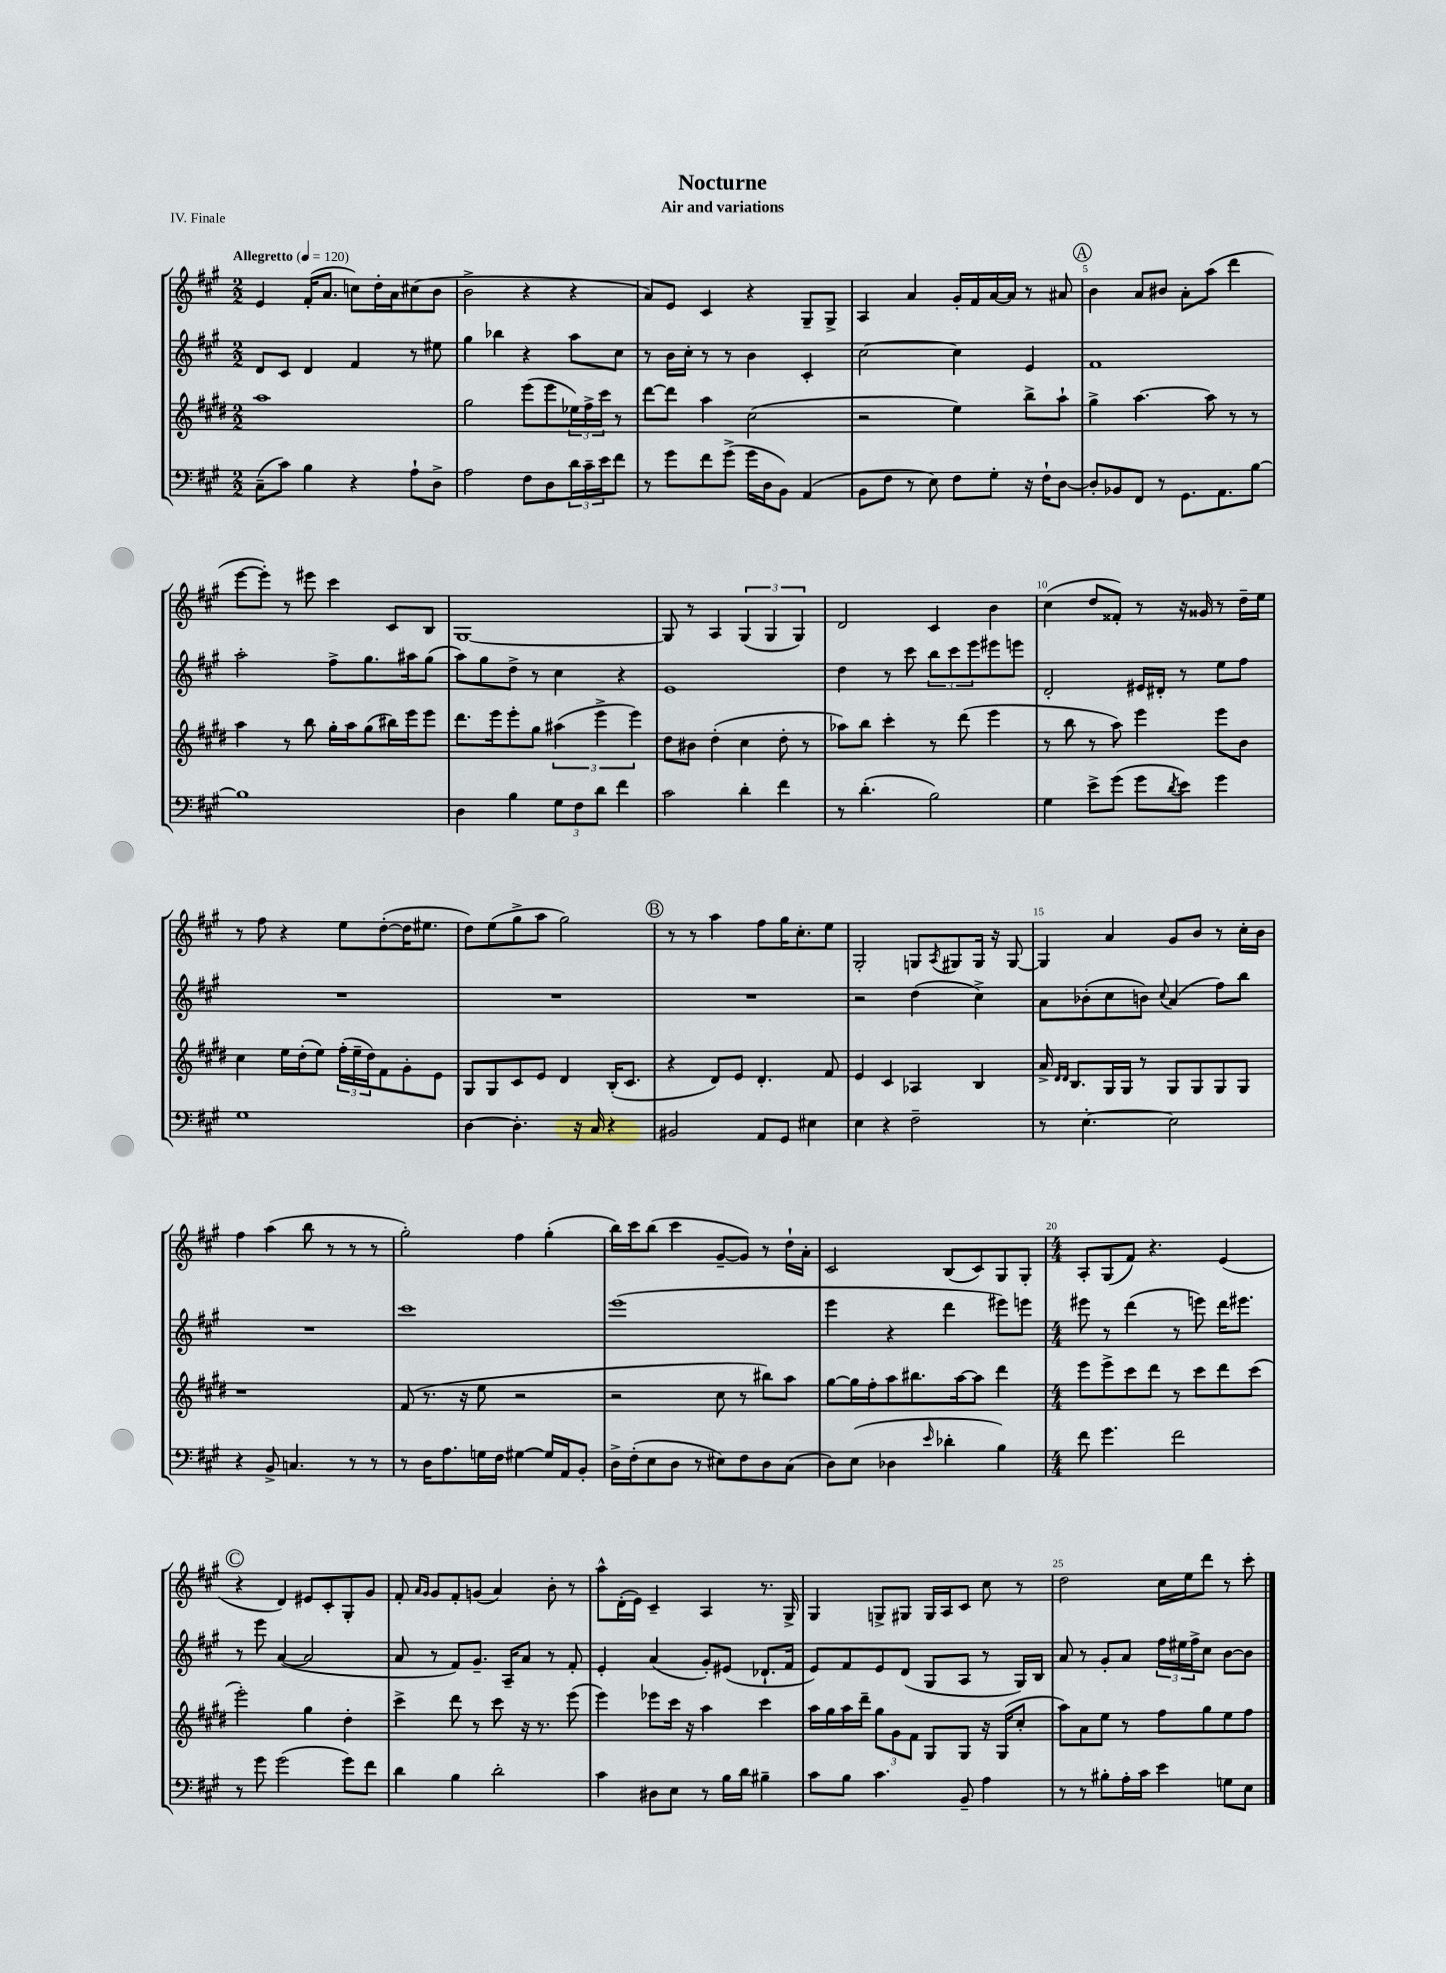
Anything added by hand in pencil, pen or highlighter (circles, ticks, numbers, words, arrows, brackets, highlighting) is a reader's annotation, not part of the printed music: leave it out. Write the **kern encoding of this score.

**kern	**kern	**kern	**kern
*part4	*part3	*part2	*part1
*staff4	*staff3	*staff2	*staff1
*clefF4	*clefG2	*clefG2	*clefG2
*k[f#c#g#]	*k[f#c#g#d#]	*k[f#c#g#]	*k[f#c#g#]
*M2/2	*M2/2	*M2/2	*M2/2
*MM120	*MM120	*MM120	*MM120
=1	=1	=1	=1
!	!	!	!LO:TX:a:B:t=Allegretto
(8C#~\L	1aa	8d/L	4e/
8c#\J)	.	8c#/J	.
4B\	.	4d/	(16f#'/KL
.	.	.	8.a/J
4r	.	4f#/	8ccn\L)
.	.	.	16dd'\L
.	.	.	16a\J
8A`\L	.	8r	(8cc#X\
8D^\J	.	8ee#X\	8b\J
=2	=2	=2	=2
2A\	2gg#\	4gg#\	2b^\
.	.	4bb-X\	.
8F#\L	(8eee\L	4r	4r
8D\	8eee\	.	.
24d\L	24ee-X\L)	8aa\L	4r
24c#~\	24ff#^\	.	.
24e\J	24ccc#\JJ	.	.
8f#\J	8r	8cc#\J	.
=3	=3	=3	=3
8r	[8ddd#\L	8r	8a/L)
8g#\L	8ddd#\J]	16b\LL	8e/J
.	.	16cc#'\JJ	.
8f#\	4aa\	8r	4c#/
(8g#^\J	.	8r	.
16g#\LL	(2cc#\	4b\	4r
16D\J	.	.	.
8BB\J)	.	.	.
(4AA/	.	4c#'/	8G#~/L
.	.	.	8G#^/J
=4	=4	=4	=4
8BB\L	2r	[2cc#\	4A/
8F#\J	.	.	.
8r	.	.	4a/
8E\)	.	.	.
8F#\L	4ee\)	4cc#\]	16g#'/LL
.	.	.	16f#/
8G#'\J	.	.	[16a/
.	.	.	16a/JJ]
16r	8bb^\L	4e/	8r
16F#`\KL	.	.	.
[8D\J	8aa`\J	.	8a#X/
!!LO:REH:place=s1:t=A
=5	=5	=5	=5
8D'/L]	4gg#^\	1f#	4b\
8BB-X/	.	.	.
8FF#/J	[4.aa\	.	8a/L
8r	.	.	8b#X/J
8.GG#\L	.	.	8a'\L
.	8aa\]	.	(8aa\J
8.AA\	.	.	.
.	8r	.	4ddd\
[8B\J	8r	.	.
!!LO:LB:g=z
=6	=6	=6	=6
1B]	4aa\	2aa'\	[8eee\L
.	.	.	8eee'\J])
.	8r	.	8r
.	8bb\	.	8eee#X\
.	16gg#'\LL	8ff#^\L	4ccc#\
.	16aa\J	.	.
.	(8gg#\	8.gg#\	.
.	16bb#X\L)	.	8c#/L
.	16eee\J	16aa#X\k	.
.	8eee\J	(8gg#\J	8B/J
=7	=7	=7	=7
4D\	8.ddd#\L	8aa\L)	[1G#
.	.	8gg#\	.
.	16eee\k	.	.
4B\	8eee'\	8dd^\J	.
.	8gg#\J	8r	.
12G#\L	(6aa#X\	4cc#\	.
12F#\	.	.	.
12d\J	6eee^\	.	.
4f#\	.	4r	.
.	6eee\)	.	.
=8	=8	=8	=8
2c#\	8dd#\L	1e	8G#/]
.	8b#X\J	.	8r
.	(4dd#'\	.	4A/
4d'\	4cc#\	.	(6G#/
.	.	.	6G#/
4f#\	8dd#'\	.	.
.	.	.	6G#/)
.	8r	.	.
=9	=9	=9	=9
8r	8aa-X\L)	4dd\	2d/
(4.d'\	8bb\J	.	.
.	4ccc#'\	8r	.
.	.	8ccc#\	.
2B\)	8r	12bb\L	4c#/
.	.	12ccc#\	.
.	(8ddd#\	.	.
.	.	12eee\	.
.	4eee\	8eee#X\	4b\
.	.	8eeen\J	.
=10	=10	=10	=10
4G#\	8r	2d'/	(4cc#\
.	8bb\	.	.
8e^\L	8r	.	8dd/L
(8g#\J	8aa\)	.	8f##X'/J)
8g#\L	4eee\	16e#X/LL	8r
.	.	16d#X'/JJ	.
8qd/	.	.	.
8e\J)	.	8r	16r
.	.	.	16g##X/
4g#\	8eee\L	8ee\L	8r
.	8b\J	8ff#\J	16dd~\LL
.	.	.	16ee\JJ
!!LO:LB:g=z
=11	=11	=11	=11
1G#	4cc#\	1r	8r
.	.	.	8ff#\
.	16ee\LL	.	4r
.	(16dd#'\J	.	.
.	8ee\J)	.	.
.	(24ff#'\LL	.	8ee\L
.	24ee~\	.	.
.	24dd#\J)	.	.
.	8f#\	.	([8dd'\
.	8g#'\	.	16dd\K]
.	.	.	8.ee#X\J
.	8e\J	.	.
=12	=12	=12	=12
[4D\	8G#/L	1r	8dd\L)
.	8G#/	.	(8ee\
4.D'\]	8c#/	.	8gg#^\
.	8e/J	.	8aa\J
.	4d#/	.	2gg#\)
16r	.	.	.
16C#/	.	.	.
4r	(16B'/KL	.	.
.	8.c#/J	.	.
!!LO:REH:place=s1:t=B
=13	=13	=13	=13
2BB#X/	4r	1r	8r
.	.	.	8r
.	8d#/L)	.	4aa\
.	8e/J	.	.
8AA/L	4.d#'/	.	8ff#\L
8GG#/J	.	.	16gg#\K
.	.	.	8.cc#'\
4E#X\	.	.	.
.	8f#/	.	8ee\J
=14	=14	=14	=14
4E\	4e/	2r	2G#'/
4r	4c#/	.	.
2F#~\	4A-X/	(4dd\	8Gn/L
.	.	.	8qA/
.	.	.	8G#X/
.	4B/	4cc#^\)	16G#/Jk
.	.	.	16r
.	.	.	[8G#/
=15	=15	=15	=15
8r	16a^/	8a\L	4G#/]
.	16qqd#/LL	.	.
.	16qqd#/JJ	.	.
.	8.B/L	.	.
[4.E'\	.	(8b-X'\	.
.	16G#/L	8cc#\	4a/
.	16G#/JJ	.	.
.	8r	8bn\J)	.
.	.	8qqcc#/	.
2E\]	8G#/L	(4a/	8g#/L
.	8G#/	.	8b/J
.	8G#/	8ff#\L)	8r
.	8G#/J	8bb\J	16cc#'\LL
.	.	.	16b\JJ
!!LO:LB:g=z
=16	=16	=16	=16
4r	1r	1r	4ff#\
8BB^/	.	.	(4aa\
4.Cn/	.	.	.
.	.	.	8bb\
.	.	.	8r
8r	.	.	8r
8r	.	.	8r
=17	=17	=17	=17
8r	(8f#/	1ccc#	2gg#'\)
16D\KL	8.r	.	.
8.A\	.	.	.
.	16r	.	.
16Gn\L	8ee\	.	.
16F#\JJ	.	.	.
[4G#X\	2r	.	4ff#\
16G#/LL]	.	.	(4gg#'\
16AA/J	.	.	.
8BB'/J	.	.	.
=18	=18	=18	=18
16D^\LL	2r	(1eee	16bb\LL)
(16F#'\J	.	.	16ccc#\J
8E\	.	.	(8bb\J
8D\J	.	.	4ccc#\
8r	.	.	.
8E#X\L)	8cc#\	.	[8g#~/L
8F#\	8r	.	8g#/J])
8D\	8bb#X\L)	.	8r
(8C#\J	8aa\J	.	16dd`\LL
.	.	.	16a'\JJ
=19	=19	=19	=19
8D\L)	[8gg#\L	4eee\	2c#/
(8E\J	16gg#\L]	.	.
.	16ff#'\J	.	.
4D-X\	8aa\	4r	.
.	8.bb#X\	.	.
16qqe/	.	.	.
4d-X'\	.	4ddd\	(8B/L
.	[16aa\k	.	.
.	8aa\J]	.	8c#/)
4B\)	4ddd#\	8eee#X\L)	8G#/
.	.	8eeen\J	8G#'/J
=20	=20	=20	=20
*M4/4	*M4/4	*M4/4	*M4/4
8f#\	8eee\L	8eee#X\	8A'/L
4.g#\	8eee^\	8r	(8G#/
.	8ccc#\	(4ddd\	8f#/J)
.	8ddd#\J	.	4.r
2f#\	8r	8r	.
.	8ccc#\L	8eeen\)	.
.	8ddd#\	16ddd\KL	(4e/
.	.	8.eee#X\J	.
.	(8ccc#\J	.	.
!!LO:LB:g=z
!!LO:REH:place=s1:t=C
=21	=21	=21	=21
8r	2eee'\)	8r	4r
8g#\	.	8eee\	.
(2g#\	.	([4a/	4d/)
.	4gg#\	2a/]	8e#X/L
.	.	.	8c#'/
8g#\L)	4dd#'\	.	8G#'/
8f#\J	.	.	8g#/J
=22	=22	=22	=22
4d\	4ccc#^\	8a/	8f#'/
.	.	.	16qqa/LL
.	.	.	16qqg#/JJ
.	.	8r	8g#/L
4B\	8ddd#\	8f#/L)	8f#'/
.	8r	8.g#~/J	(8gn/J
2d'\	8ccc#\	.	4a/)
.	.	16A~/KL	.
.	16r	8a/J	.
.	8.r	.	.
.	.	8r	8b'\
.	(8eee\	8f#'/	8r
=23	=23	=23	=23
4c#\	4eee\)	4e'/	8aa^^\L
.	.	.	(16d'\L
.	.	.	16e\JJ)
8D#X\L	8eee-X\L	(4a/	4c#~/
8E\J	16ccc#\Jk	.	.
.	16r	.	.
8r	4aa\	8g#'/L)	4A/
16B\LL	.	(8e#X/J	.
16d\JJ	.	.	.
4B#X~\	4ccc#\	8.d-X`/L	8.r
.	.	16f#/Jk	16G#^/
=24	=24	=24	=24
8c#\L	16aa\LL	8e/L)	4G#/
.	16gg#\	.	.
8B\J	16aa\	8f#/	.
.	16ddd#~\JJ	.	.
4.c#\	12gg#\L	8e/	8Gn^/L
.	12g#\	.	.
.	.	(8d/J	8G#X/J
.	12f#\J	.	.
.	8G#/L	8G#/L	16G#/LL
.	.	.	16A/J
8BB~/	8G#/J	8A/J	8c#/J
4A\	16r	8r	8cc#\
.	(16G#/KL	.	.
.	8cc#'/J	16G#/LL)	8r
.	.	16B/JJ	.
=25	=25	=25	=25
8r	8aa\L)	8a/	2dd\
8r	8a\	8r	.
8B#X'\L	8ee\J	8g#'/L	.
16A'\L	8r	8a/J	.
16c#\JJ	.	.	.
4e\	8ff#\L	24ff#\LL	16cc#\LL
.	.	24ee#X\	.
.	.	.	16ee\J
.	.	24ff#^\J	.
.	8gg#\	8cc#\J	8ddd\J
8Gn\L	8ee\	[8b\L	8r
8E\J	8ff#\J	8b\J]	8ccc#'\
==	==	==	==
*-	*-	*-	*-
